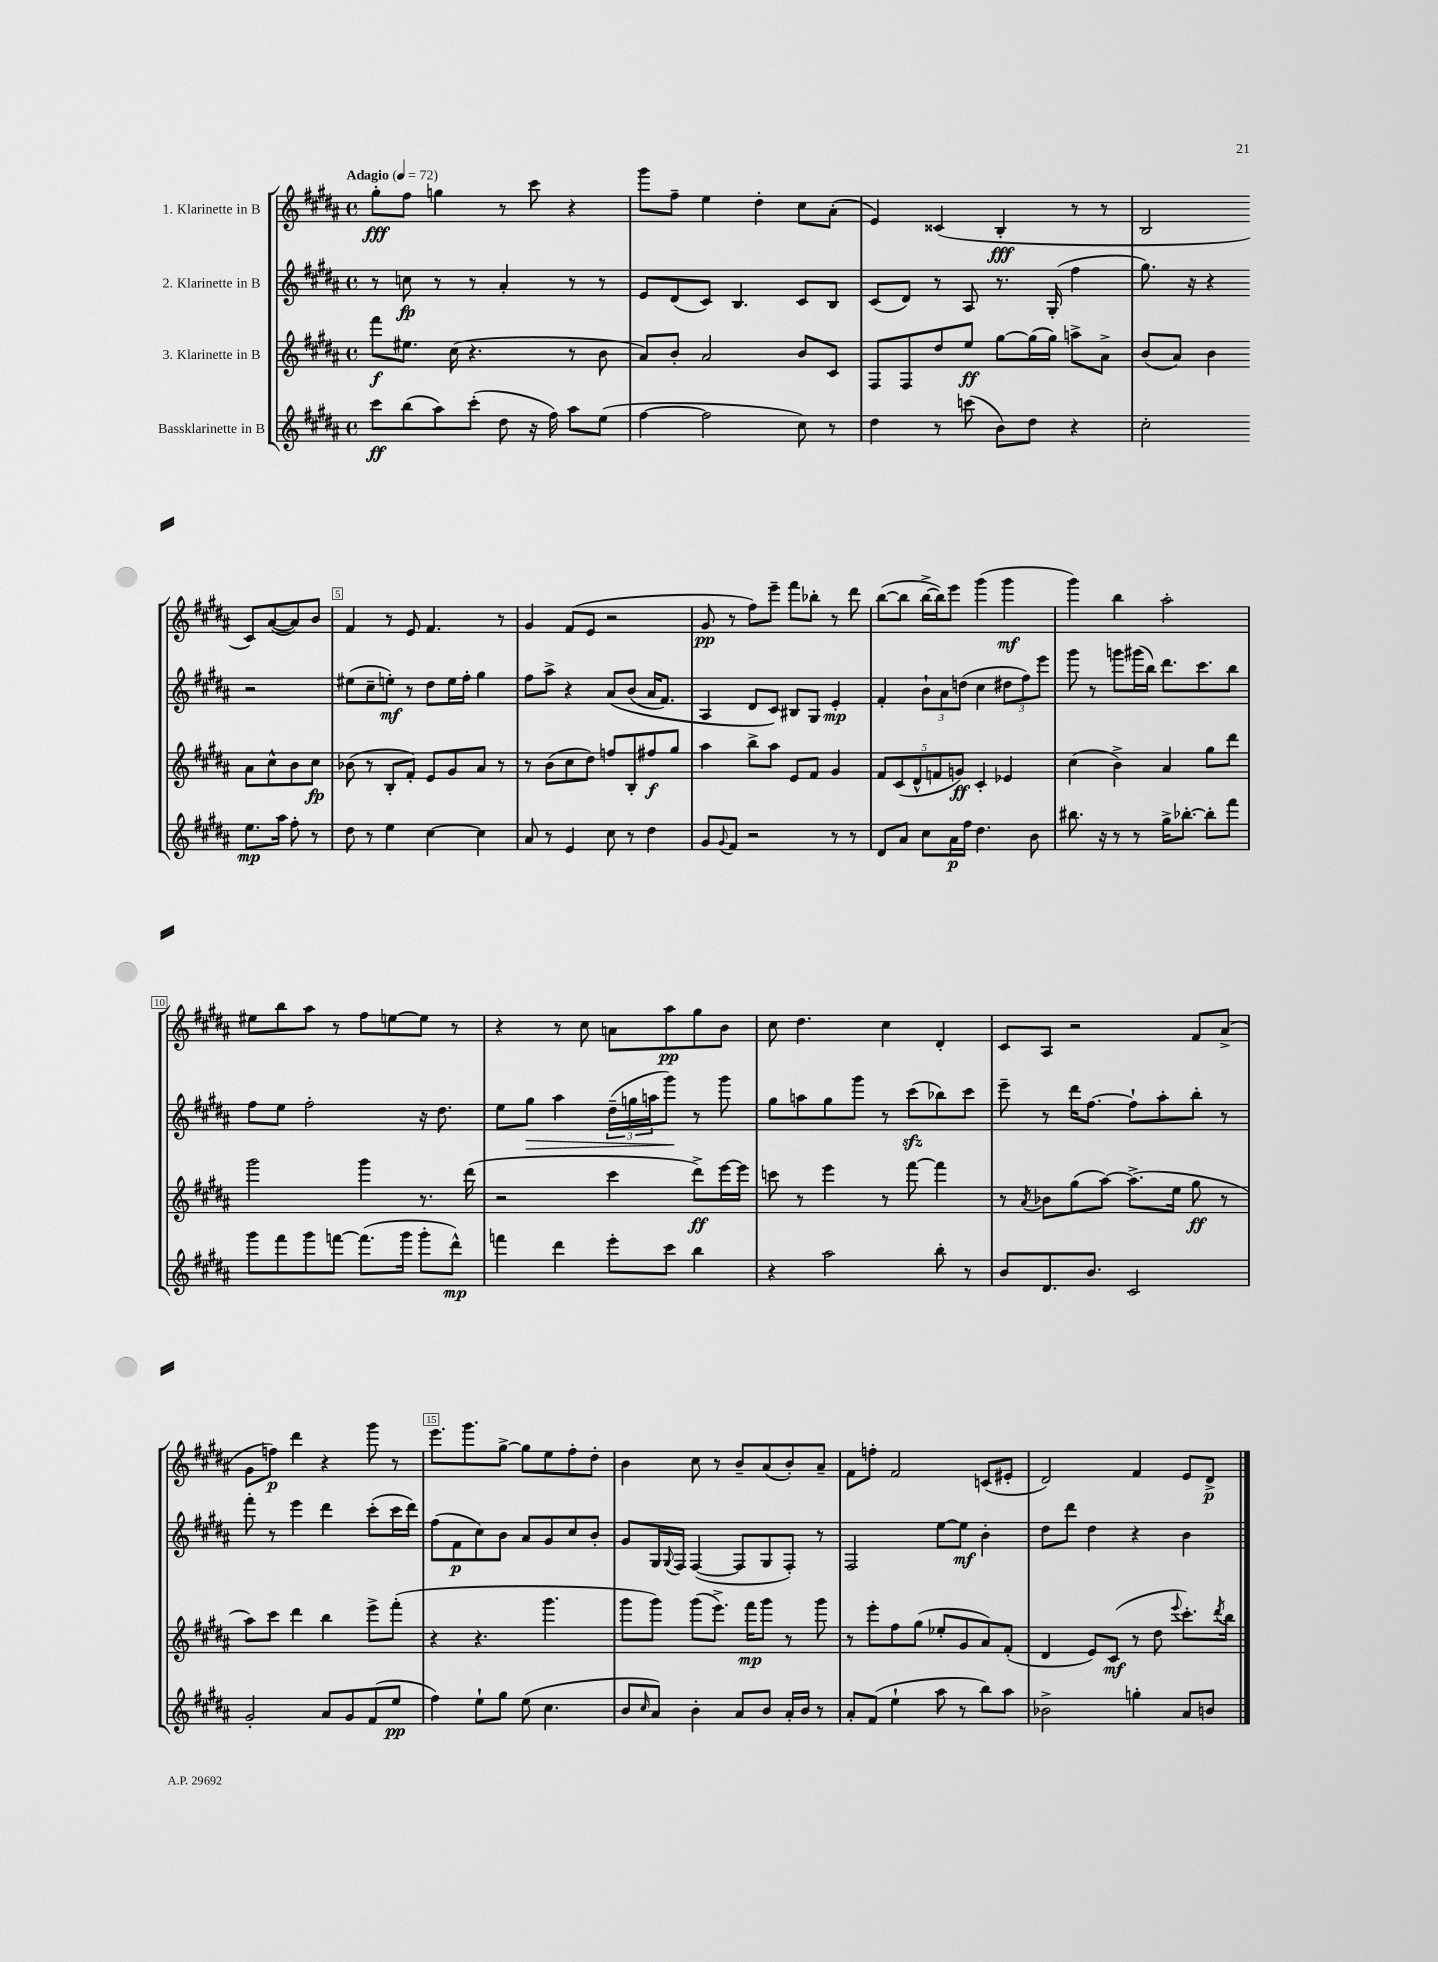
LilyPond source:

<<
\new StaffGroup <<
\new Staff = "s0" \with { instrumentName = "1. Klarinette in B" } {
    \clef treble \key b \major \defaultTimeSignature \time 4/4 \tempo "Adagio" 4 = 72
    gis''8-.\fff fis''8 g''4 r8 cis'''8 r4 |
    gis'''8 fis''8-- e''4 dis''4-. cis''8 ais'8-.( |
    e'4) cisis'4( b4-.\fff r8 r8 |
    b2 cis'8) ais'8~( ais'8) b'8 |
    fis'4 r8 e'8 fis'4. r8 |
    gis'4 fis'8( e'8 r2 |
    gis'8\pp r8 fis''8) e'''8-- fis'''8 bes''8-. r8 dis'''8 |
    b''8~( b''8 b''16~-> b''16) e'''8 gis'''4( gis'''4\mf |
    gis'''4) b''4 ais''2-. |
    eis''8 b''8 ais''8 r8 fis''8 e''8~ e''8 r8 |
    r4 r8 cis''8 a'8 ais''8\pp gis''8 b'8 |
    cis''8 dis''4. cis''4 dis'4-. |
    cis'8 ais8 r2 fis'8 ais'8->( |
    gis'8 f''8\p) dis'''4 r4 gis'''8 r8 |
    e'''8. gis'''8. gis''8~-> gis''8 e''8 fis''8-. dis''8-. |
    b'4 cis''8 r8 b'8-- ais'8( b'8-.) ais'8-- |
    fis'8 f''8-. fis'2 c'8( eis'8-. |
    dis'2) fis'4 e'8 dis'8->\p \bar "|." |
}
\new Staff = "s1" \with { instrumentName = "2. Klarinette in B" } {
    \clef treble \key b \major \defaultTimeSignature \time 4/4
    r8 c''8\fp r8 r8 ais'4-. r8 r8 |
    e'8 dis'8( cis'8) b4. cis'8 b8 |
    cis'8( dis'8) r8 ais8 r8. gis16-.( fis''4 |
    gis''8.) r16 r4 r2 |
    eis''8( cis''8-- e''8-.\mf) r8 dis''8 e''16 fis''16-. gis''4 |
    fis''8 ais''8-> r4 ais'8\( b'8( ais'16 fis'8.) |
    ais4 dis'8 cis'8\) bis8 gis8 e'4-.\mp |
    fis'4-. \tuplet 3/2 { b'8-! ais'8 d''8( } cis''4 \tuplet 3/2 { dis''8 fis''8) e'''8 } |
    gis'''8 r8 g'''8 gis'''16( b''16) dis'''8. cis'''8. b''8 |
    fis''8 e''8 fis''2-. r16 dis''8. |
    e''8 gis''8\> ais''4 \tuplet 3/2 { dis''16--( g''16 a''16 } gis'''8\!) r8 gis'''8 |
    gis''8 a''8 gis''8 gis'''8 r8 cis'''8\sfz( bes''8) cis'''8 |
    e'''8-- r8 dis'''16 fis''8.~ fis''8-! ais''8-. b''8-. r8 |
    fis'''8-. r8 e'''4 dis'''4 cis'''8-.( cis'''16 dis'''16) |
    fis''8( fis'8\p cis''8) b'8 ais'8 gis'8 cis''8 b'8-. |
    gis'8 gis16 \appoggiatura { gis8 } fis16 fis4~( fis8 gis8 fis8-.) r8 |
    fis2 e''8~ e''8\mf b'4-. |
    dis''8 dis'''8 dis''4 r4 b'4 \bar "|." |
}
\new Staff = "s2" \with { instrumentName = "3. Klarinette in B" } {
    \clef treble \key b \major \defaultTimeSignature \time 4/4
    fis'''8\f eis''8. cis''16( r4. r8 b'8 |
    ais'8) b'8-. ais'2 b'8 cis'8 |
    fis8 fis8 dis''8 e''8\ff gis''8~ gis''16( gis''16) a''8-> ais'8-> |
    b'8( ais'8) b'4 ais'8 cis''8-^ b'8 cis''8\fp |
    bes'8( r8 b8-. fis'8-.) e'8 gis'8 ais'8 r8 |
    r8 b'8( cis''8 dis''8) f''8 b8-. fis''8\f gis''8 |
    ais''4 b''8-> ais''8 e'8 fis'8 gis'4 |
    \tuplet 5/4 { fis'8 cis'8( dis'8-^ f'8 g'8\ff) } cis'4-. ees'4 |
    cis''4( b'4->) ais'4 gis''8 dis'''8 |
    gis'''2 gis'''4 r8. dis'''16( |
    r2 cis'''4 dis'''8->\ff) e'''16~ e'''16 |
    c'''8 r8 e'''4 r8 fis'''8~ fis'''4 |
    r8 \acciaccatura { ais'8 } bes'8 gis''8( ais''8~) ais''8.->( e''16 gis''8\ff r8 |
    ais''8) cis'''8 dis'''4 b''4 e'''8-> fis'''8-.( |
    r4 r4. gis'''4. |
    gis'''8 gis'''8) gis'''8( e'''8.->) fis'''16\mp gis'''8 r8 gis'''8 |
    r8 e'''8-. fis''8 gis''8( ees''8-. gis'8 ais'8) fis'8-.( |
    dis'4 e'8) cis'8\mf( r8 dis''8 \appoggiatura { e'''8 } cis'''8.-.) \acciaccatura { dis'''8 } b''16 \bar "|." |
}
\new Staff = "s3" \with { instrumentName = "Bassklarinette in B" } {
    \clef treble \key b \major \defaultTimeSignature \time 4/4
    cis'''8\ff b''8( ais''8) cis'''8-.( dis''8 r16 fis''16) ais''8 e''8( |
    fis''4~ fis''2 cis''8) r8 |
    dis''4 r8 c'''8( b'8) dis''8 r4 |
    cis''2-. e''8.\mp ais''16 fis''8-. r8 |
    dis''8 r8 e''4 cis''4~ cis''4 |
    ais'8 r8 e'4 cis''8 r8 dis''4 |
    gis'8 \appoggiatura { gis'8 } fis'8 r2 r8 r8 |
    dis'8 ais'8 cis''8 ais'16\p fis''16 dis''4. b'8 |
    bis''8. r16 r8 r8 gis''16-> bes''8.~-. bes''8-. fis'''8 |
    gis'''8 fis'''8 gis'''8 f'''8~ f'''8.( gis'''16 gis'''8-. dis'''8-^\mp) |
    f'''4 dis'''4 e'''8-. cis'''8 b''4 |
    r4 ais''2 b''8-. r8 |
    b'8 dis'8. b'8. cis'2 |
    gis'2-. ais'8 gis'8 fis'8( e''8\pp |
    fis''4) e''8-! gis''8 e''8( cis''4. |
    b'8 \grace { cis''16 } ais'8) b'4-. ais'8 b'8 ais'16-. b'16 r8 |
    ais'8-. fis'8( e''4-! ais''8 r8 b''8) ais''8 |
    bes'2-> g''4-. ais'8 b'8 \bar "|." |
}
>>
>>
\layout { \context { \Score \override BarNumber.break-visibility = ##(#f #t #t) barNumberVisibility = #(every-nth-bar-number-visible 5) \override BarNumber.stencil = #(make-stencil-boxer 0.1 0.3 ly:text-interface::print) } }
